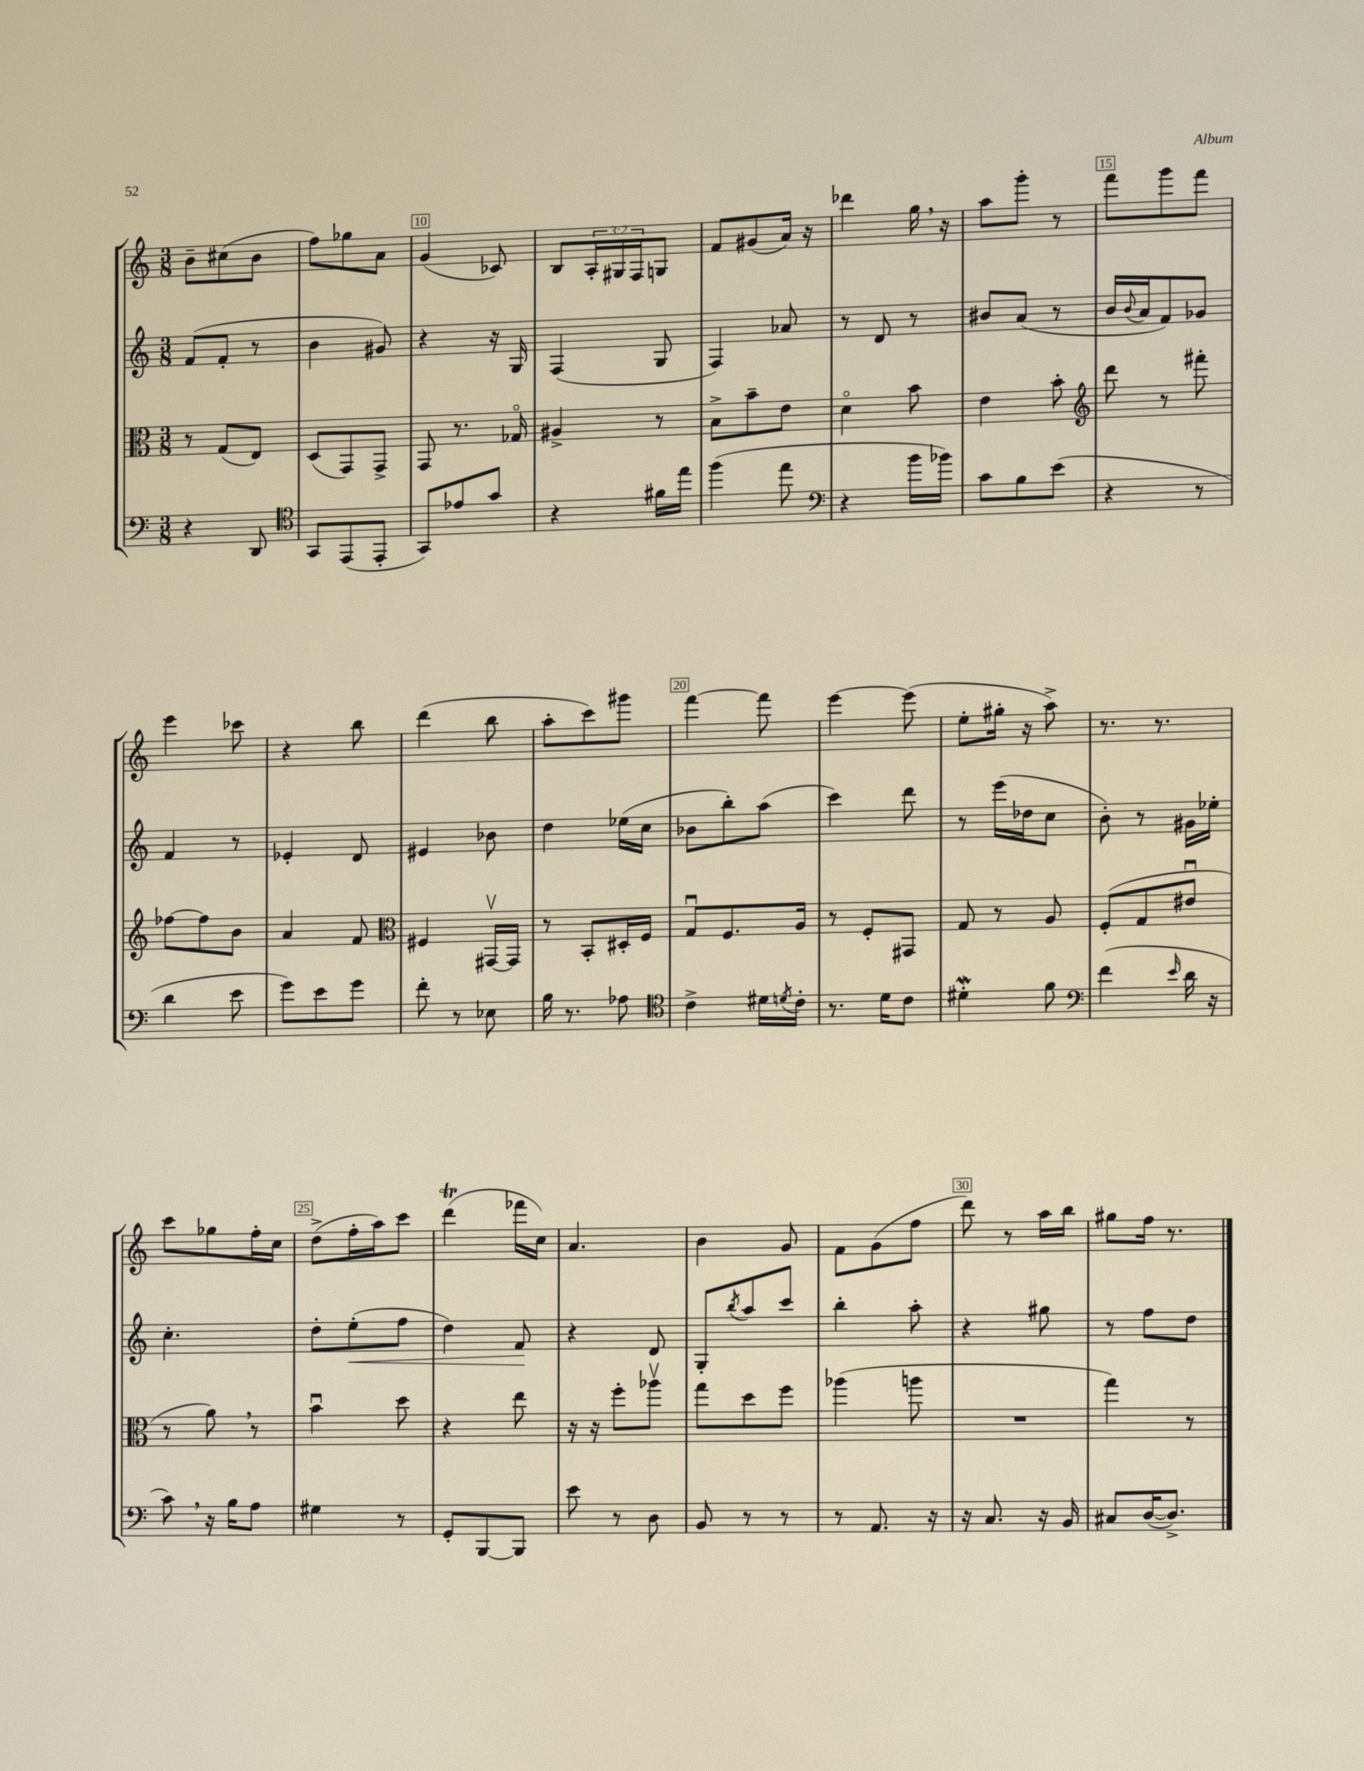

**kern	**kern	**kern	**dynam	**kern
*part4	*part3	*part2	*part2	*part1
*staff4	*staff3	*staff2	*staff2	*staff1
*clefF4	*clefC3	*clefG2	*	*clefG2
*k[]	*k[]	*k[]	*	*k[]
*M3/8	*M3/8	*M3/8	*	*M3/8
=8	=8	=8	=8	=8
4r	8r	(8f/L	.	8b~\L
.	(8G/L	8f'/J	.	(8cc#X\
8DD/	8E/J)	8r	.	8b\J
=9	=9	=9	=9	=9
*clefC4	*	*	*	*
8GG/L	(8D/L	4b\	.	8ff\L)
(8EE/	8GG/)	.	.	8gg-X\
8EE'/J	8GG^/J	8g#X/)	.	8a\J
=10	=10	=10	=10	=10
8GG/L)	8GG/	4r	.	(4g/
8e-X/	8.r	.	.	.
8g/J	.	16r	.	8c-X/)
.	16G-X/	16G/	.	.
=11	=11	=11	=11	=11
4r	4A#X^/	(4F/	.	8B/L
.	.	.	.	24A'/L
.	.	.	.	24G#X/
.	.	.	.	24F/J
16f#X\LL	8r	8G/	.	8Gn/J
16ee\JJ	.	.	.	.
=12	=12	=12	=12	=12
(4ff\	8B^\L	4F/)	.	8f/L
.	8b~\	.	.	(8g#X/
8ee\	8e\J	8a-X/	.	16a/Jk)
.	.	.	.	16r
=13	=13	=13	=13	=13
*clefF4	*	*	*	*
4r	4d\	8r	.	4ddd-X\
.	.	8d/	.	.
16b\LL	8b\	8r	.	16gg,\
16b-X\JJ)	.	.	.	16r
=14	=14	=14	=14	=14
8c\L	4e\	8b#X/L	.	8aa\L
8B\	.	(8a/J	.	8ggg'\J
(8e\J	8b'\	8r	.	8r
=15	=15	=15	=15	=15
*	*clefG2	*	*	*
4r	8ddd\	16b/LL	.	8fff\L
.	.	8qqb/	.	.
.	.	16a/J	.	.
.	8r	8f/)	.	8ggg\
8r	8fff#X'\	8g-X/J	.	8fff\J
!!LO:LB:g=z
=16	=16	=16	=16	=16
4d\	[8ff-X\L	4f/	.	4eee\
.	8ff-\]	.	.	.
8e\	8b\J	8r	.	8ccc-X\
=17	=17	=17	=17	=17
8g\L)	4a/	4e-X'/	.	4r
8e\	.	.	.	.
8g\J	8f/	8d/	.	8bb\
=18	=18	=18	=18	=18
*	*clefC3	*	*	*
8f'\	4F#X/	4e#X/	.	(4ddd\
8r	.	.	.	.
8E-X\	[16GG#Xv/LL	8b-X\	.	8bb\
.	16GG#/JJ]	.	.	.
=19	=19	=19	=19	=19
16B\	8r	4dd\	.	8aa'\L
8.r	.	.	.	.
.	8BB'/L	.	.	8ccc\)
8A-X\	16D#X'/L	(16ee-X\LL	.	8ggg#X\J
.	16F/JJ	16cc\JJ	.	.
=20	=20	=20	=20	=20
*clefC4	*	*	*	*
4c^\	8Gu/L	8b-X\L	.	[4fff\
.	8.F/	8bb'\)	.	.
16d#X\LL	.	(8aa\J	.	8fff\]
8qdn/	.	.	.	.
16c'\JJ	16A/Jk	.	.	.
=21	=21	=21	=21	=21
8.r	8r	4ccc\)	.	[4eee\
.	8F'/L	.	.	.
16d\KL	.	.	.	.
8c\J	8GG#X/J	8ddd\	.	(8eee\]
=22	=22	=22	=22	=22
4d#XW'\	8G/	8r	.	8ee'\L
.	8r	(16eee\LL	.	16gg#X'\Jk
.	.	16dd-X\J	.	16r
8f\	8A/	8cc\J	.	8aa^\)
=23	=23	=23	=23	=23
*clefF4	*	*	*	*
(4f\	(8F'/L	8b'\)	.	8.r
.	8G/	8r	.	.
.	.	.	.	8.r
16qqe/	.	.	.	.
16d\	8e#Xu/J	16g#X\LL	.	.
16r	.	16ee-X'\JJ	.	.
!!LO:LB:g=z
=24	=24	=24	=24	=24
8c,\)	8r	4.cc'\	.	8ccc\L
16r	8a,\)	.	.	8gg-X\
16B\KL	.	.	.	.
8A\J	8r	.	.	16ff'\L
.	.	.	.	16cc\JJ
=25	=25	=25	=25	=25
4G#X\	4bu\	8dd'\L	.	(8dd^\L
!	!	!	!LO:HP:b	!
.	.	(8ee'\	<	16ff'\L
.	.	.	.	16aa\J)
8r	8dd\	8ff\J	.	8ccc\J
=26	=26	=26	=26	=26
8GG'/L	4r	4dd\)	.	(4dddT\
[8BBB/	.	.	.	.
8BBB/J]	8ee\	8f/	.	16fff-X\LL
.	.	.	.	16cc\JJ)
.	.	.	[	.
=27	=27	=27	=27	=27
8e\	16r	4r	.	4.a/
.	16r	.	.	.
8r	8ff'\L	.	.	.
8D\	8aa-Xv\J	8d/	.	.
=28	=28	=28	=28	=28
8BB/	8gg\L	8G'/L	.	4b\
.	.	8qbb/	.	.
8r	8dd\	8aa/	.	.
8r	8ff\J	8ccc/J	.	8g/
=29	=29	=29	=29	=29
8r	(4aa-X\	4bb'\	.	8f\L
8.AA/	.	.	.	(8g\
.	8aan\	8aa'\	.	8ff\J
16r	.	.	.	.
=30	=30	=30	=30	=30
16r	4.r	4r	.	8ddd\)
8.C/	.	.	.	.
.	.	.	.	8r
16r	.	8gg#X\	.	16aa\LL
16BB/	.	.	.	16bb\JJ
=31	=31	=31	=31	=31
8C#X/L	4gg\)	8r	.	8gg#X\L
([16D/K	.	8ff\L	.	16ff\Jk
8.D^/J])	.	.	.	8.r
.	8r	8dd\J	.	.
==	==	==	==	==
*-	*-	*-	*-	*-
